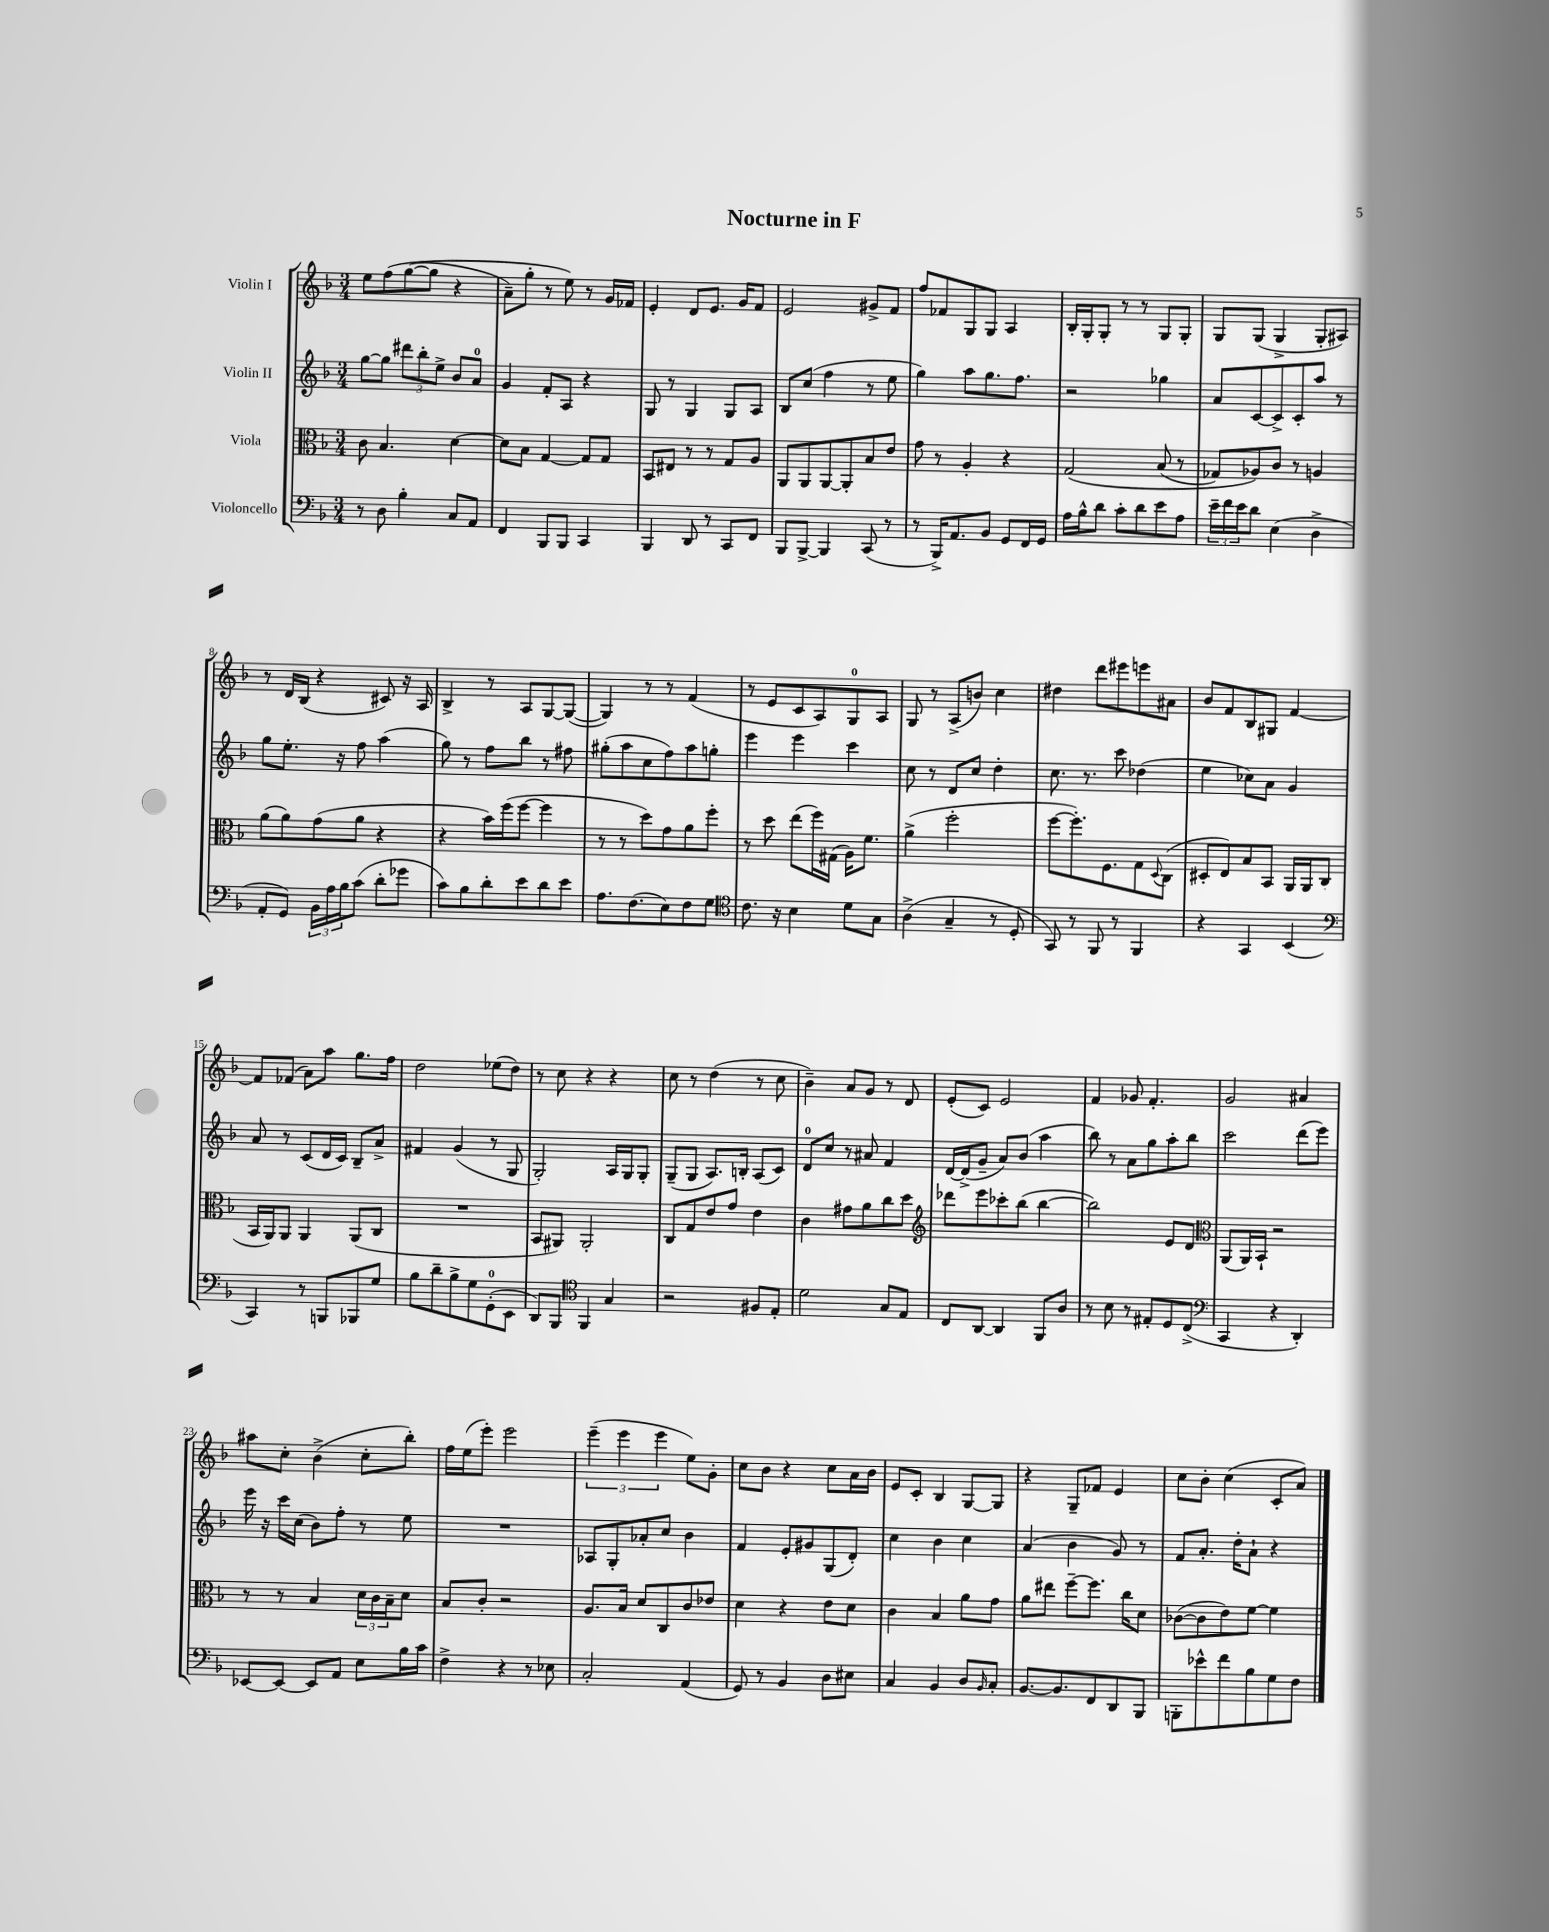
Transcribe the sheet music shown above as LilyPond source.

\header { title = "Nocturne in F" }
<<
\new StaffGroup <<
\new Staff = "s0" \with { instrumentName = "Violin I" } {
    \clef treble \key f \major \numericTimeSignature \time 3/4
    e''8 f''8\( g''8~( g''8 r4 |
    a'8--) g''8-. r8 e''8\) r8 g'16 fes'16 |
    e'4-. d'8 e'8. g'16 f'8 |
    e'2 gis'8-> f'8 |
    f''8 fes'8 g8 g8 a4 |
    bes16-. g16-. g8-. r8 r8 g8 g8-. |
    g8 g8( g4-> g8-. ais8) |
    r8 d'16 bes16( r4 cis'8) r16 a16 |
    bes4-> r8 a8 g8~ g8~( |
    g4) r8 r8 f'4( |
    r8 e'8 c'8 a8) g8-0 a8 |
    g8 r8 a8->( b'8) c''4 |
    dis''4 d'''8 eis'''8 e'''8 ais'8 |
    bes'8 f'8 bes8 gis8 f'4~ |
    f'8 fes'8( a'8) a''8 g''8. f''16 |
    d''2 ees''8( d''8) |
    r8 c''8 r4 r4 |
    c''8 r8 d''4( r8 c''8 |
    bes'4--) a'8 g'8 r8 d'8 |
    e'8-.( c'8) e'2 |
    f'4 ges'8 f'4.-. |
    g'2 ais'4 |
    ais''8 c''8-. bes'4->( c''8-. bes''8-.) |
    f''16 e''16( e'''8-.) e'''2 |
    \tuplet 3/2 { e'''4--( e'''4 e'''4 } e''8) g'8-. |
    c''8 bes'8 r4 c''8 a'16 bes'16 |
    e'8 c'8-. bes4 g8~ g8 |
    r4 g8-- fes'8 e'4 |
    c''8 bes'8-. c''4( c'8-. a'8) \bar "|." |
}
\new Staff = "s1" \with { instrumentName = "Violin II" } {
    \clef treble \key f \major \numericTimeSignature \time 3/4
    g''8~ g''8 \tuplet 3/2 { dis'''8 bes''8-. e''8-> } bes'8 a'8-0 |
    g'4 f'8-. a8 r4 |
    g8 r8 g4 g8 a8 |
    bes8 c''8( f''4 r8 e''8 |
    g''4) a''8 g''8. f''8. |
    r2 ges''4 |
    a'8 c'8~ c'8-> c'8-. a''8 r8 |
    g''8 e''8.-. r16 f''8 a''4( |
    g''8) r8 f''8 bes''8 r8 fis''8 |
    gis''8-.( a''8 c''8 f''8) a''8 g''8-. |
    e'''4 e'''4 c'''4 |
    c''8 r8 d'8 c''8 d''4-. |
    c''8. r8. c'''8 des''4( |
    e''4 ces''8) a'8 g'4 |
    a'8 r8 c'8( d'16 c'16) bes8-- a'8-> |
    fis'4 g'4( r8 g8 |
    g2-.) a16 g16 g8-. |
    g8--( g8 a8.) b16-. a8( c'8) |
    d'8-0 c''8 r8 ais'8 f'4 |
    d'16~ d'16->( g'8-- a'8) bes'8( a''4 |
    bes''8) r8 a'8 g''8 a''8-. bes''8 |
    c'''2 d'''8( e'''8) |
    e'''16 r16 c'''16 c''16( bes'8) f''8-. r8 e''8 |
    R2. |
    aes8 g8-. aes'8-. c''8 bes'4 |
    f'4 e'8-. gis'8 g8( d'8-.) |
    c''4 bes'4 c''4 |
    a'4( bes'4 g'8) r8 |
    f'8 a'8.-. d''16-. a'8-! r4 \bar "|." |
}
\new Staff = "s2" \with { instrumentName = "Viola" } {
    \clef alto \key f \major \numericTimeSignature \time 3/4
    c'8 bes4. d'4~ |
    d'8 bes8 g4~ g8 g8 |
    bes,8 eis8 r8 r8 g8 a8 |
    a,8 a,8 a,8~ a,8-. bes8 e'8 |
    g'8 r8 a4-. r4 |
    g2\( bes8( r8 |
    ges8) aes8\) c'8 r8 a4 |
    a'8( a'8) g'8( a'8 r4 |
    r4 bes'16) f''16( f''8~ f''4 |
    r8 r8 d''8) g'8 a'8 f''8-. |
    r8 d''8 e''8( f''16) gis16( a16) f'8. |
    a'4->( f''2-. |
    f''8~ f''8.-.) f8. g8 \appoggiatura { d8 } c8( |
    dis8-. e8) bes8 bes,8 a,16 a,16 c8( |
    bes,16 a,16) a,8 a,4 a,8( c8 |
    R2. |
    bes,8 ais,8) ais,2-. |
    c8 g8 e'8 g'8 e'4 |
    c'4 gis'8 a'8 c''8 d''8 |
    \clef treble des'''8 e'''8 ces'''8-. bes''8( bes''4~ |
    bes''2) e'8 d'8 |
    \clef alto a,8( a,16) bes,16-! r2 |
    r8 r8 bes4 \tuplet 3/2 { d'16 c'16 bes16-- } d'8 |
    bes8 c'8-. r2 |
    a8. bes16 d'8 c8 c'8 ees'8 |
    d'4 r4 e'8 d'8 |
    c'4 bes4 a'8 g'8 |
    a'8 eis''8 f''8~-- f''8. c''16 d'8 |
    ces'8~( ces'8 e'8) f'8~ f'4 \bar "|." |
}
\new Staff = "s3" \with { instrumentName = "Violoncello" } {
    \clef bass \key f \major \numericTimeSignature \time 3/4
    r8 d8 bes4-. c8 a,8 |
    f,4 bes,,8 bes,,8 c,4 |
    bes,,4 d,8 r8 c,8 f,8 |
    bes,,8 bes,,8~-> bes,,4 c,8( r8 |
    r8 bes,,16->) a,8. bes,8 g,8 f,16 g,16 |
    a16 bes16-^ d'8 c'8-. d'8 e'8 a8 |
    \tuplet 3/2 { e'16-- f'16 e'16 } d'8 e4( d4-> |
    a,8-. g,8) \tuplet 3/2 { bes,16 a16 bes16 } c'8( d'8-. ges'8 |
    c'8) bes8 d'8-. e'8 d'8 e'8 |
    a8. f8.( e8) f8 g8 |
    \clef tenor c'8. r16 bes4 d'8 g8 |
    a4->( g4-- r8 d8-. |
    g,8) r8 f,8 r8 f,4 |
    r4 g,4 bes,4( |
    \clef bass c,4) r8 b,,8 bes,,8 g8 |
    bes8 d'8-- bes8-> g8 g,8-0-.( e,8 |
    d,8) bes,,8 \clef tenor f,4 g4 |
    r2 fis8 e8-. |
    d'2 g8 e8 |
    c8 a,8~ a,4 f,8 a8 |
    r8 bes8 r8 eis8-. d8 c8->( |
    \clef bass c,4 r4 d,4-.) |
    ees,8~ ees,8~ ees,8 a,8 e8 bes16 c'16 |
    f4-> r4 r8 ees8 |
    c2-. a,4( |
    g,8) r8 bes,4 d8 eis8 |
    c4 bes,4 d8 \grace { bes,16 } c8-. |
    bes,8.~ bes,8. f,8 d,8 bes,,8 |
    b,,8-. ees'8-^ f'8 bes8 g8 f8 \bar "|." |
}
>>
>>
